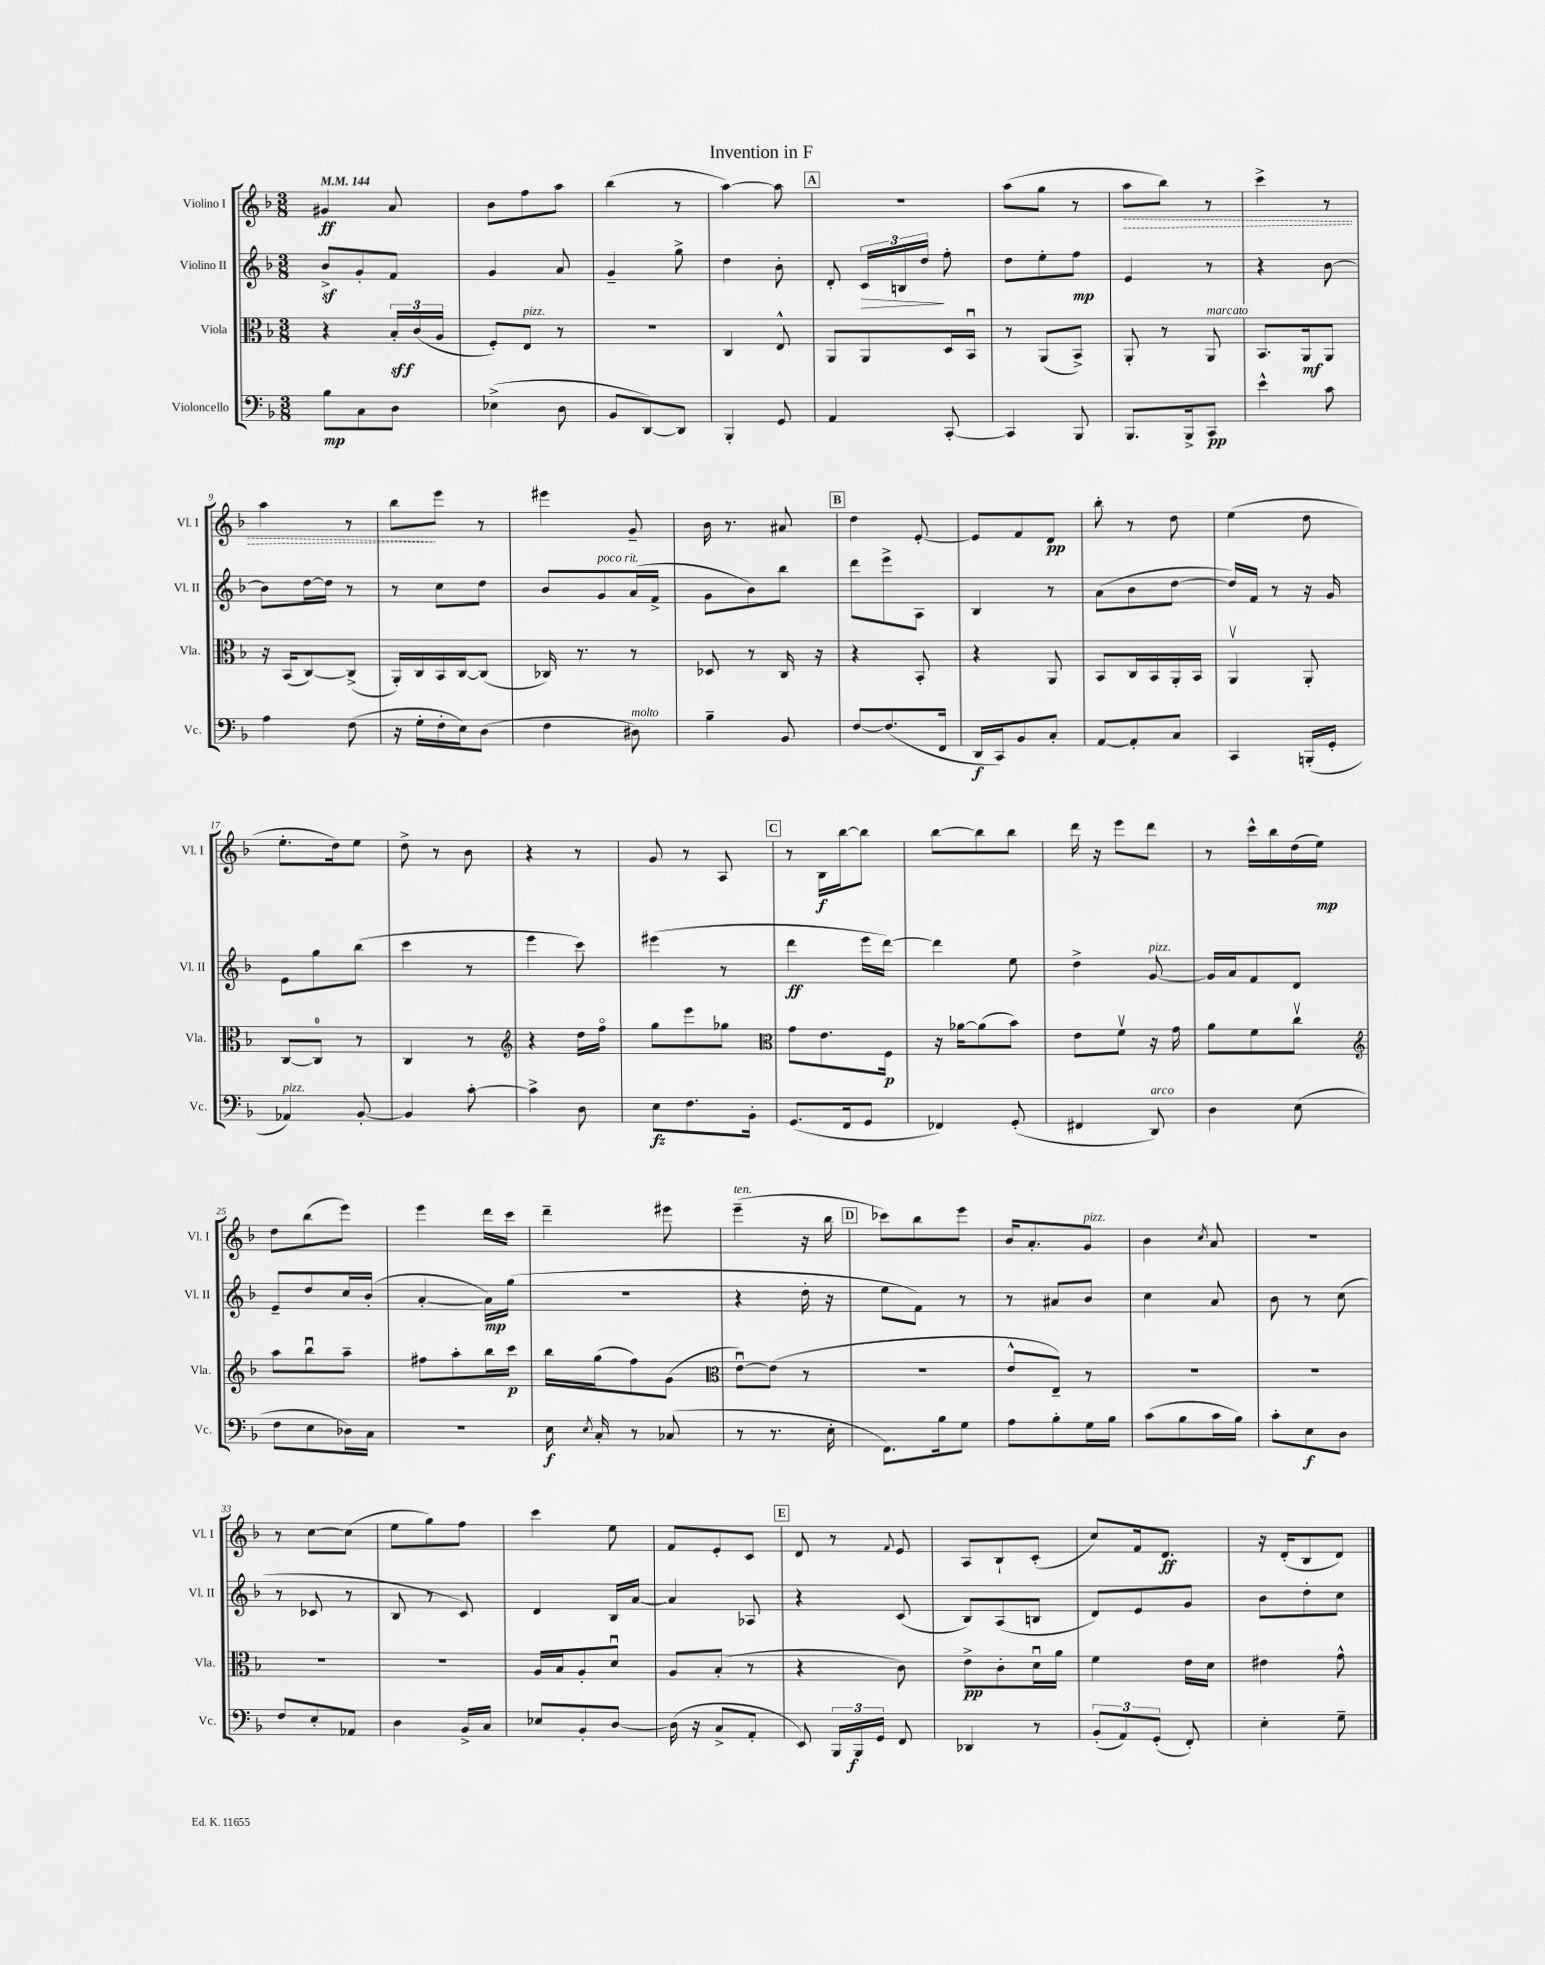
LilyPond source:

\header { title = "Invention in F" }
<<
\new StaffGroup <<
\new Staff = "s0" \with { instrumentName = "Violino I" shortInstrumentName = "Vl. I" } {
    \clef treble \key f \major \numericTimeSignature \time 3/8 \tempo 4 = 144
    \autoBeamOff gis'4\ff a'8 |
    bes'8[ f''8 a''8] |
    bes''4( r8 |
    a''4~) a''8 |
    \mark \markup { \box "A" } r4. |
    a''8[( g''8] r8 |
    \once \override Hairpin.style = #'dashed-line a''8[\> bes''8]) r8 |
    c'''4-> r8 |
    a''4 r8 |
    bes''8[\! e'''8] r8 |
    eis'''4 g'8-- |
    bes'16 r8. ais'8 |
    \mark \markup { \box "B" } d''4 e'8~-. |
    e'8[ f'8 d'8]\pp |
    bes''8-. r8 d''8 |
    e''4( d''8 |
    e''8.[-. d''16) e''8] |
    d''8-> r8 bes'8 |
    r4 r8 |
    g'8 r8 a8 |
    \mark \markup { \box "C" } r8 bes16[\f bes''16~ bes''8] |
    bes''8[~ bes''8 bes''8] |
    d'''16 r16 e'''8[ d'''8] |
    r8 c'''16[-^ bes''16 d''16( e''16]\mp) |
    d''8[ bes''8( e'''8]) |
    e'''4 d'''16[ c'''16] |
    d'''4-- eis'''8 |
    e'''4--^\markup { \italic "ten." }( r16 bes''16 |
    \mark \markup { \box "D" } ces'''8[) bes''8 e'''8] |
    bes'16[ a'8.-. g'8]^\markup { \italic "pizz." } |
    bes'4 \acciaccatura { c''8 } a'8 |
    R4. |
    r8 c''8[~ c''8]( |
    e''8[ g''8) f''8] |
    c'''4 e''8 |
    f'8[ e'8-. c'8] |
    \mark \markup { \box "E" } d'8 r8 \appoggiatura { f'8 } e'8 |
    a8[ bes8-! c'8]-.( |
    c''8[) f'16 d'8.]\ff |
    r16 d'16[-.( bes8 d'8]) \bar "|." |
}
\new Staff = "s1" \with { instrumentName = "Violino II" shortInstrumentName = "Vl. II" } {
    \clef treble \key f \major \numericTimeSignature \time 3/8
    \autoBeamOff bes'8[->\sf g'8-. f'8] |
    g'4 a'8 |
    g'4-- g''8-> |
    d''4 bes'8-. |
    \mark \markup { \box "A" } d'8-. \tuplet 3/2 { c'16[\> b16 d''16]\! } f''8-. |
    d''8[ e''8-. f''8]\mp |
    e'4 r8 |
    r4 bes'8~ |
    bes'8[ d''16~ d''16] r8 |
    r8 c''8[ d''8] |
    bes'8[ g'8^\markup { \italic "poco rit." } a'16( f'16]-> |
    g'8[ bes'8) bes''8] |
    \mark \markup { \box "B" } d'''8[ e'''8-> a8] |
    bes4 r8 |
    a'8[( bes'8 d''8]~ |
    d''16[) f'16] r8 r16 g'16 |
    e'8[ g''8 bes''8]( |
    c'''4 r8 |
    e'''4 c'''8) |
    eis'''4( r8 |
    \mark \markup { \box "C" } d'''4\ff e'''16[ d'''16]~) |
    d'''4 e''8 |
    d''4-> g'8~^\markup { \italic "pizz." } |
    g'16[ a'16 f'8 d'8] |
    e'8[-- d''8 c''16 bes'16]-.( |
    a'4~-. a'16[\mp) g''16]( |
    R4. |
    r4 d''16-. r16 |
    \mark \markup { \box "D" } e''8[ f'8]) r8 |
    r8 ais'8[ bes'8] |
    c''4 a'8 |
    bes'8 r8 c''8( |
    r8 ces'8 r8 |
    bes8 r8 c'8) |
    d'4 bes16[ a'16]~ |
    a'4 aes8 |
    \mark \markup { \box "E" } r4 c'8( |
    bes8[) a8( b8] |
    d'8[) e'8 g'8] |
    bes'8[ d''8-. c''8] \bar "|." |
}
\new Staff = "s2" \with { instrumentName = "Viola" shortInstrumentName = "Vla." } {
    \clef alto \key f \major \numericTimeSignature \time 3/8
    \autoBeamOff r4 \tuplet 3/2 { bes16[-.\sff c'16( a16] } |
    f8[-.) e8]^\markup { \italic "pizz." } r8 |
    R4. |
    c4 e8-^ |
    \mark \markup { \box "A" } a,8[ a,8 d16 bes,16]\downbow |
    r8 a,8[( bes,8]->) |
    a,8-. r8 a,8^\markup { \italic "marcato" } |
    bes,8.[ a,16\mf a,8] |
    r16 bes,16[( c8~) c8]->( |
    a,16[-.) c16 bes,16 c16~ c8]( |
    ces16) r8. r8 |
    des8 r8 c16 r16 |
    \mark \markup { \box "B" } r4 bes,8-. |
    r4 a,8 |
    bes,8[ c16 bes,16 a,16-. bes,16] |
    a,4\upbow a,8-. |
    c8[~ c8]-0 r8 |
    c4 r8 |
    \clef treble r4 d''16[ f''16]\flageolet |
    g''8[ e'''8 ges''8] |
    \mark \markup { \box "C" } \clef alto g'8[ e'8. f16]\p |
    r16 aes'16[~ aes'8( bes'8]) |
    e'8[ f'8]\upbow r16 g'16 |
    a'8[ f'8 c''8]\upbow |
    \clef treble a''8[ bes''8\downbow a''8]-- |
    fis''8[ a''8-. bes''16 c'''16]\p |
    bes''16[ g''16( f''8) g'8]( |
    \clef alto e'8[~\downbow) e'8]( r8 |
    \mark \markup { \box "D" } R4. |
    e'8[-^ e8]--) r8 |
    R4. |
    R4. |
    R4. |
    R4. |
    a16[ bes16 a8-. d'8]\downbow |
    a8[ bes8]-.( r8 |
    \mark \markup { \box "E" } r4 c'8) |
    e'8[->\pp c'8-. d'16\downbow a'16] |
    f'4 e'16[ d'16] |
    eis'4 g'8-^ \bar "|." |
}
\new Staff = "s3" \with { instrumentName = "Violoncello" shortInstrumentName = "Vc." } {
    \clef bass \key f \major \numericTimeSignature \time 3/8
    \autoBeamOff bes8[\mp c8 d8] |
    ees4->( d8 |
    bes,8[ d,8~) d,8] |
    bes,,4-. g,8 |
    \mark \markup { \box "A" } a,4 c,8~-. |
    c,4 bes,,8 |
    bes,,8.[ bes,,16-> c,8]\pp |
    e'4-^ c'8 |
    a4 f8( |
    r16 g16[-. f16-. e16) d8]( |
    f4 dis8^\markup { \italic "molto" }) |
    bes4-- bes,8 |
    \mark \markup { \box "B" } f8[~ f8.( f,16] |
    d,16[\f c,16) bes,8 c8]-. |
    a,8[~ a,8-. c8] |
    c,4 b,,16[-.( g,16]-. |
    aes,4^\markup { \italic "pizz." }) bes,8~-. |
    bes,4 c'8~-. |
    c'4-> d8 |
    e8[\fz f8. bes,16]-. |
    \mark \markup { \box "C" } g,8.[( f,16 g,8] |
    fes,4) g,8-.( |
    fis,4 d,8^\markup { \italic "arco" }) |
    d4 e8( |
    f8[ e8 des16) c16] |
    R4. |
    e16\f \acciaccatura { e8 } c16-. r8 ces8( |
    r8 r8. e16-. |
    \mark \markup { \box "D" } f,8.[) bes16 g8] |
    a8[ bes8-. g16 bes16] |
    c'8[( bes8 c'16 bes16]) |
    c'8[-. e8\f d8] |
    f8[ e8-. aes,8] |
    d4 bes,16[-> c16] |
    ees8[ bes,8-. d8]~ |
    d16( r16 c8[-> a,8]-. |
    \mark \markup { \box "E" } e,8) \tuplet 3/2 { bes,,16[ bes,,16\f g,16] } f,8 |
    des,4 r8 |
    \tuplet 3/2 { bes,8[-.( a,8) g,8]-.( } f,8-.) |
    e4-. g8-- \bar "|." |
}
>>
>>
